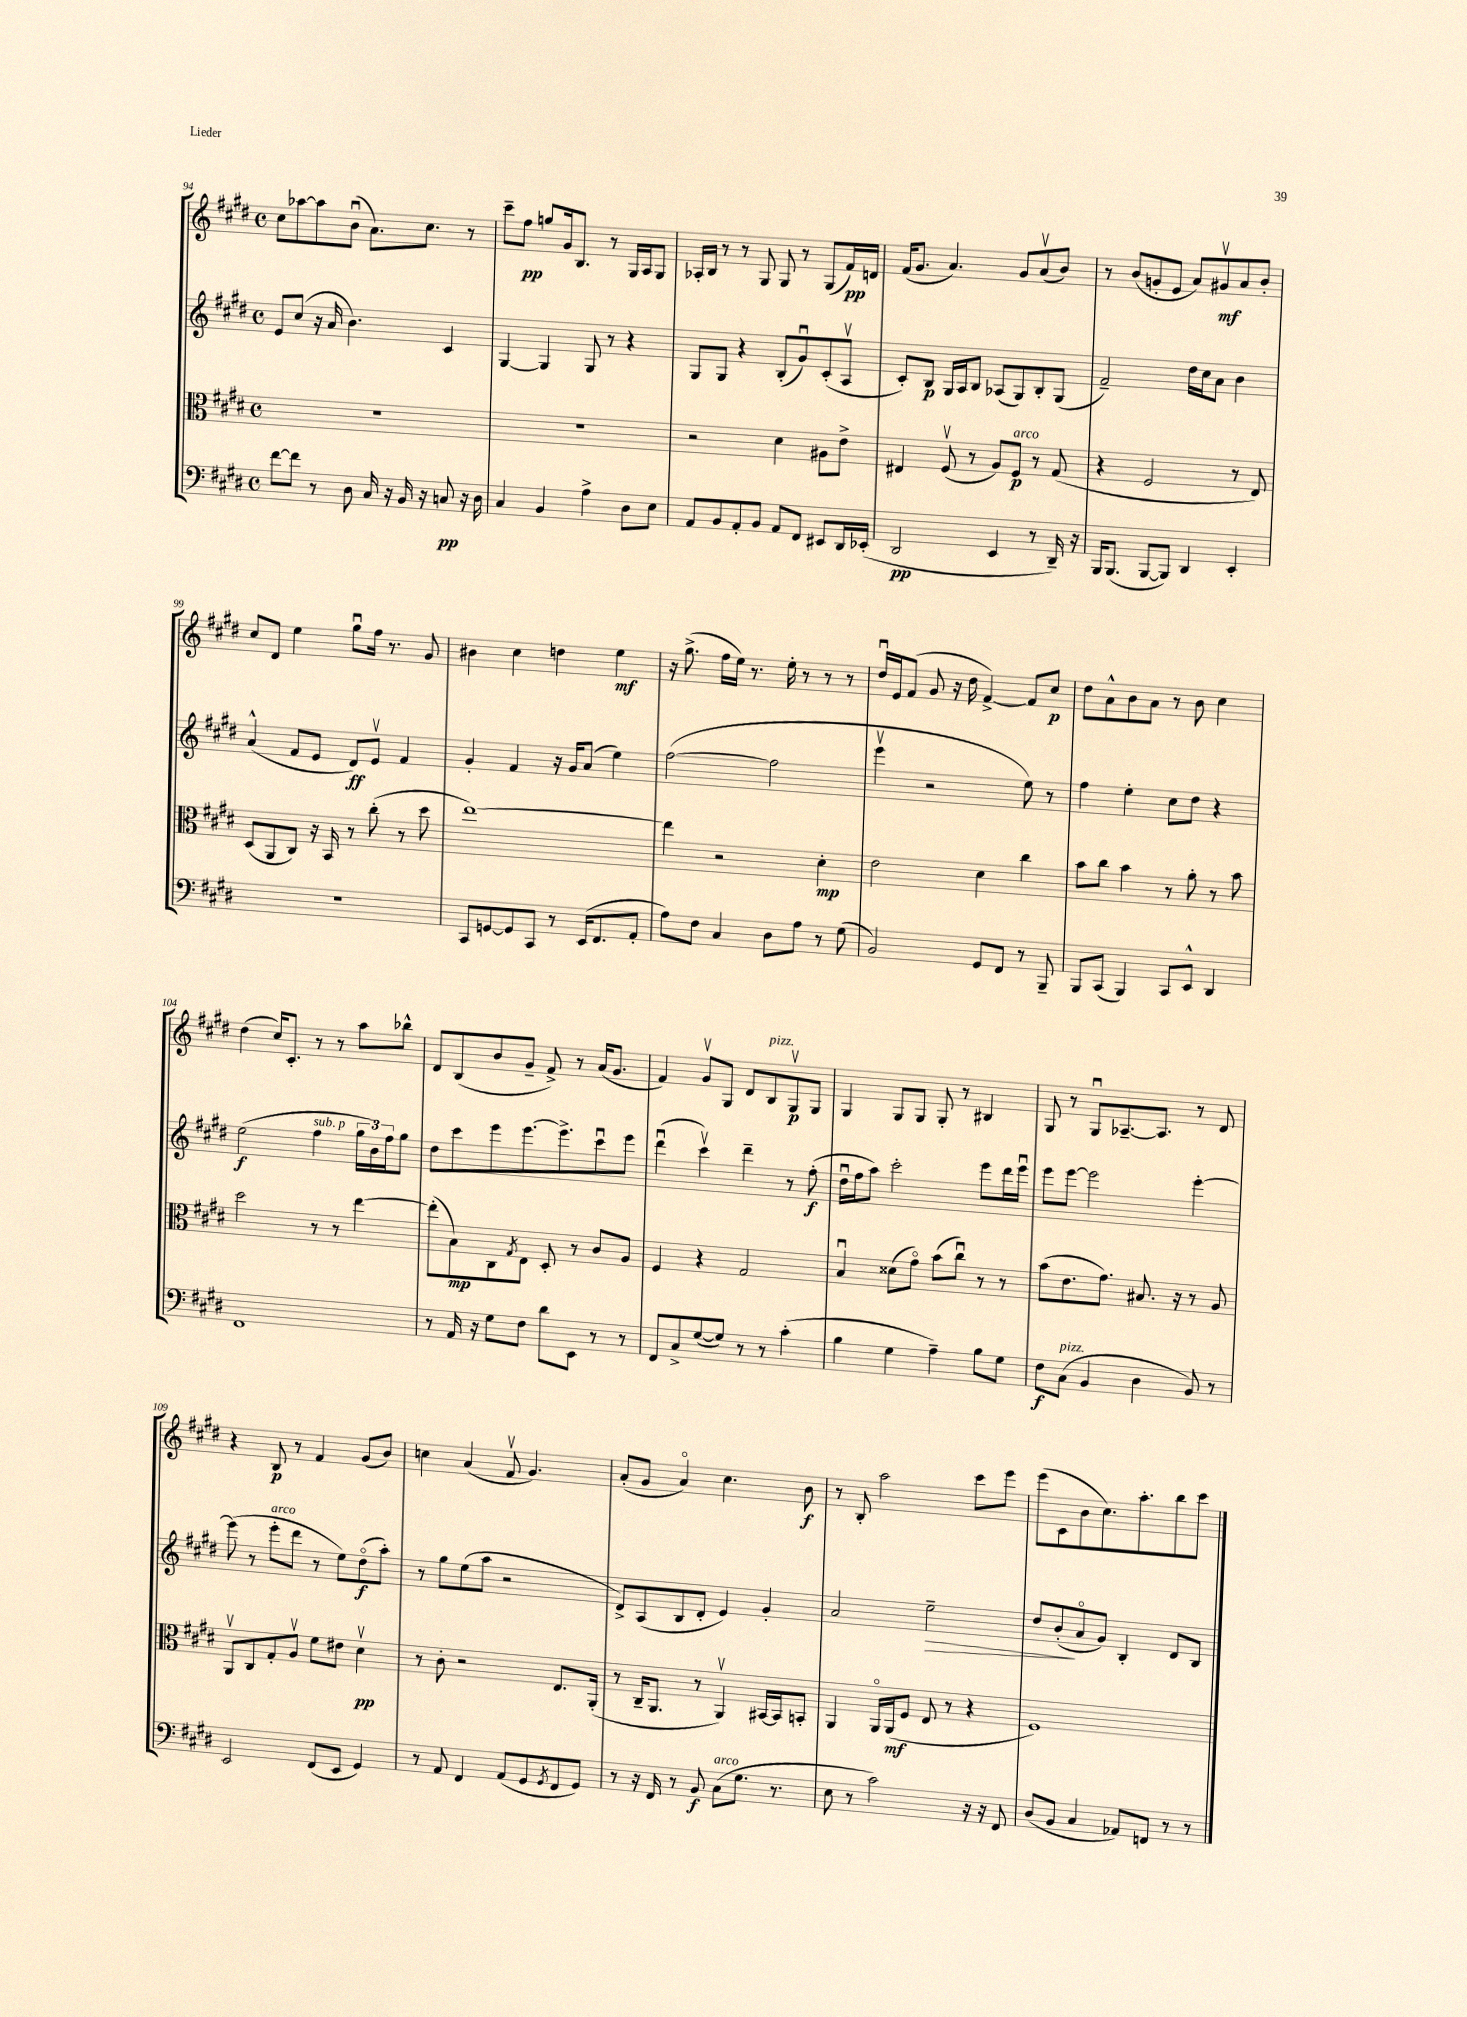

**kern	**kern	**kern	**kern
*staff4	*staff3	*staff2	*staff1
*clefF4	*clefC3	*clefG2	*clefG2
*k[f#c#g#d#]	*k[f#c#g#d#]	*k[f#c#g#d#]	*k[f#c#g#d#]
*M4/4	*M4/4	*M4/4	*M4/4
*met(c)	*met(c)	*met(c)	*met(c)
[8f#	1r	8e	8cc#
8f#]	.	(8cc#	[8aa-
8r	.	16r	8aa-]
.	.	16a	.
8D#	.	4.b)	(8bu
16C#	.	.	8.a)
16r	.	.	.
16BB	.	.	.
16r	.	.	8.cc#
8C	.	4c#	.
16r	.	.	8r
16D#	.	.	.
=	=	=	=
4C#	1r	[4G#	8ccc#~
.	.	.	8ff#
4BB	.	4G#]	8gg
.	.	.	16g#
.	.	.	8.B
4A^	.	8G#	.
.	.	8r	8r
8D#	.	4r	16G#
.	.	.	16A
8E	.	.	8G#
=	=	=	=
8AA	2r	8G#	16A-'
.	.	.	16B
8BB	.	8G#	8r
8AA'	.	4r	8r
8BB	.	.	8G#
8AA	4d#	(8B'	8G#
8FF#	.	8g#u)	8r
8EE#	8A#	(8c#'	(8G#
16DD#	8e^	8Av	16f#)
(16EE-'	.	.	16d
=	=	=	=
2DD#	4E#	8c#')	(16f#
.	.	.	8.g#
.	.	8B	.
.	(8F#v	16G#	4.a)
.	.	16A	.
.	8r	8B	.
4EE	8A)	(8A-	.
.	8F#	8G#)	8g#
8r	8r	8B'	(8av
16DD#~)	(8G#	(8G#	8b)
16r	.	.	.
=	=	=	=
16BBB	4r	2f#~)	8r
(8.BBB	.	.	.
.	.	.	(8b
[8BBB	2F#	.	8g'
8BBB])	.	.	8e
4DD#	.	16dd#	8a)
.	.	16cc#	.
.	.	8a	8g#v
4EE'	8r	4b	8a
.	8E)	.	8b'
=	=	=	=
1r	(8D#	(4a^^	8cc#
.	8AA	.	8d#
.	8C#)	8f#	4ee
.	16r	8e	.
.	16BB	.	.
.	8r	8d#)	8gg#u
.	(8cc#'	8ev	16ff#
.	.	.	8.r
.	8r	4f#	.
.	8dd#	.	8g#
=	=	=	=
8CC#	[1ee)	4g#'	4b#
[8GG	.	.	.
8GG]	.	4f#	4cc#
8CC#	.	.	.
8r	.	16r	4dd
.	.	16g#	.
(16EE	.	(8a	.
8.FF#	.	.	.
.	.	4ee)	4ee
8AA'	.	.	.
=	=	=	=
8A)	4ee]	([2ff#	16r
.	.	.	(8.gg#^
8F#	.	.	.
4C#	2r	.	16ff#
.	.	.	16ee)
.	.	.	8.r
8D#	.	2ff#]	.
.	.	.	16ee'
8A	.	.	8r
8r	4d#'	.	8r
(8G#	.	.	8r
=	=	=	=
2BB)	2e	4eeev	16dd#u
.	.	.	16e
.	.	.	(8f#
.	.	2r	8g#
.	.	.	16r
.	.	.	16dd#
8GG#	4d#	.	[4f#^)
8FF#	.	.	.
8r	4cc#	8ee)	8f#]
8BBB~	.	8r	8cc#
=	=	=	=
8BBB	8b	4ff#	8dd#
(8CC#	8cc#	.	8a^^
4BBB)	4b	4ee'	8b
.	.	.	8a
8CC#	8r	8cc#	8r
8EE^^	8a'	8dd#	8b
4DD#	8r	4r	4cc#
.	8b	.	.
=	=	=	=
1FF#	2dd#	(2ee	(4dd#
.	.	.	16cc#)
.	.	.	8.c#'
.	8r	4ff#	8r
.	8r	.	8r
.	[4ee	24gg#	8aa
.	.	24b)	.
.	.	24ff#	.
.	.	8gg#	8bb-^^
=	=	=	=
8r	(8ee']	8dd#	8d#
16AA	8B)	8ccc#	(8B
16r	.	.	.
8G#	8C#	8eee	8b
.	8qG#	.	.
8F#	8E	[8.eee	8g#~
8d#	8D#'	.	8f#^)
.	.	8.eee^]	.
8EE	8r	.	8r
8r	8c#	8ccc#u	(16a
.	.	.	8.g#
8r	8A	8eee	.
=	=	=	=
8FF#	4F#	(4ddd#u	4f#)
8C#^	.	.	.
([8G#	4r	4ccc#v)	8g#v
8G#])	.	.	8G#
8r	2G#	4ddd#~	8d#
8r	.	.	8B
(4c#'	.	8r	8G#v
.	.	(8ff#'	8G#
=	=	=	=
4B	4Bu	16dd#u	4G#
.	.	16ff#	.
.	.	8aa)	.
4G#	(8d##	2ccc#'	8G#
.	8g#o)	.	8G#
4A~)	(8b	.	8G#'
.	8cc#u)	.	8r
8B	8r	8eee	4B#
8G#	8r	16ddd#	.
.	.	16eeeu	.
=	=	=	=
8F#	(8b	8eee	8G#
(8C#	8.e	[8eee	8r
4BB	.	2eee]	8G#u
.	8.g#)	.	.
.	.	.	[8.A-~
4D#	8.B#	.	.
.	.	.	8.A-]
.	16r	.	.
8BB)	8r	[4eee'	8r
8r	8A	.	8d#
=	=	=	=
2EE	8AAv	(8eee]	4r
.	8C#	8r	.
.	8G#'	8eee'	8B
.	8Av	8ddd#	8r
(8FF#	8f#	8r	4f#
8EE	8e#	8ee)	.
4GG#)	4d#v	(8dd#o	(8g#
.	.	8aa')	8b)
=	=	=	=
8r	8r	8r	4cc
8AA	8c#'	8gg#	.
4FF#	2r	(8ee	(4a
.	.	8aa	.
(8AA	.	2r	8f#v
8GG#	.	.	4.g#)
8qGG#	.	.	.
8FF#	8.E	.	.
8GG#)	.	.	.
.	(16AA'	.	.
=	=	=	=
8r	8r	8d#^)	(8a'
16r	16C#~	(8A	8g#
16FF#	8.AA	.	.
8r	.	8B	4ao)
8BB	8r	8d#'	.
(8C#	4AAv)	4e)	4.cc#
8.G#	.	.	.
.	[16BB#	4g#'	.
8.r	16BB#]	.	.
.	8BB'	.	8b
=	=	=	=
8E	4AA	2a	8r
8r	.	.	8B'
2c#)	16AAo	.	2aa
.	(16AA	.	.
.	8F#	.	.
.	8E	2ee~	.
.	8r	.	.
16r	4r	.	8ccc#
16r	.	.	.
8FF#	.	.	8eee
=	=	=	=
(8D#	1F#)	8dd#	(8eee
8BB	.	(8b'	8c#
4C#	.	8ao	8b
.	.	8g#)	8.cc#)
8AA-)	.	4B'	.
.	.	.	8.aa'
8FF	.	.	.
8r	.	8d#	8bb
8r	.	8B	8ccc#
==	==	==	==
*-	*-	*-	*-
